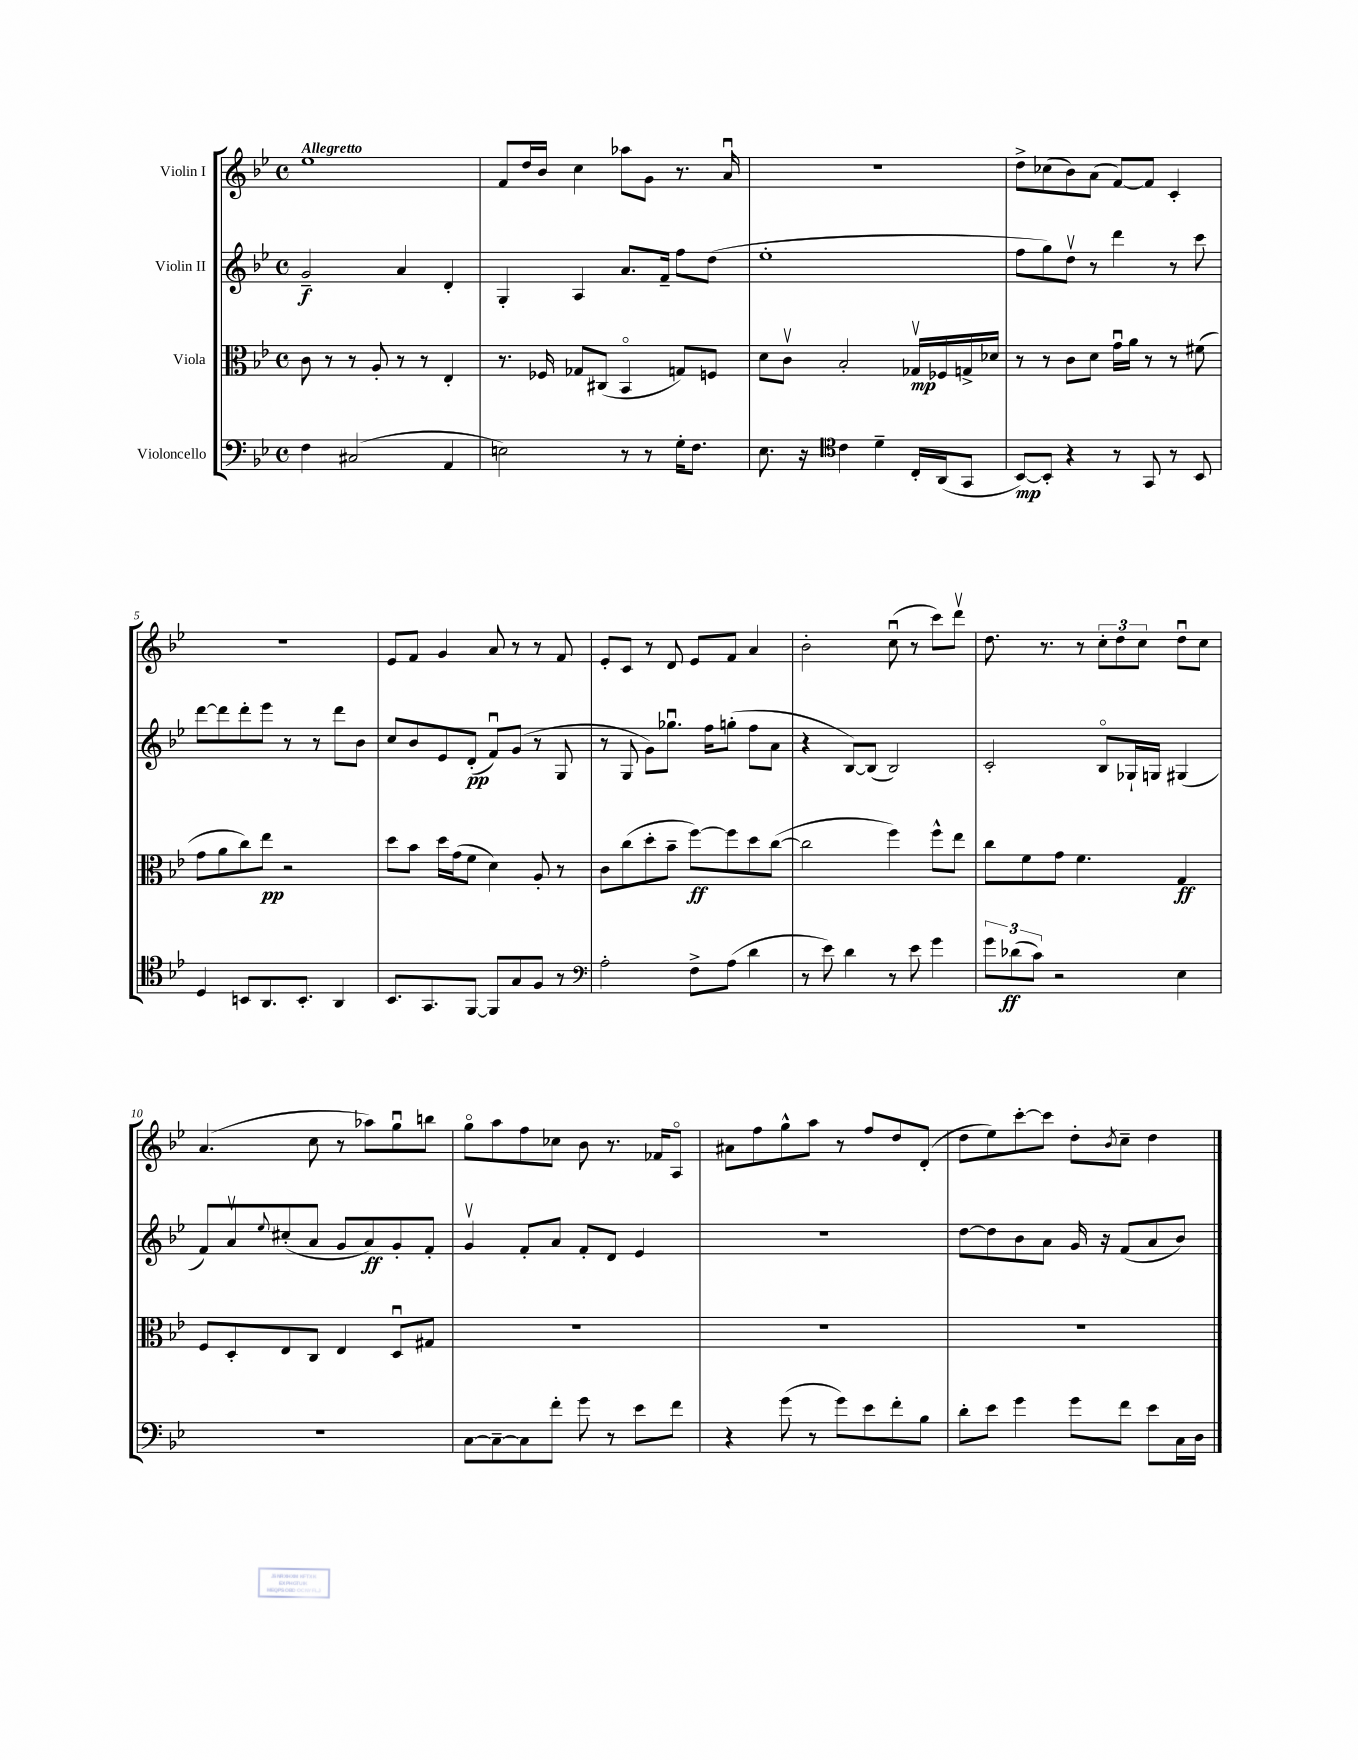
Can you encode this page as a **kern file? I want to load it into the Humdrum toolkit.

**kern	**dynam	**kern	**dynam	**kern	**dynam	**kern
*part4	*part4	*part3	*part3	*part2	*part2	*part1
*staff4	*staff4	*staff3	*staff3	*staff2	*staff2	*staff1
*I"Violoncello	*	*I"Viola	*	*I"Violin II	*	*I"Violin I
*clefF4	*	*clefC3	*	*clefG2	*	*clefG2
*k[b-e-]	*	*k[b-e-]	*	*k[b-e-]	*	*k[b-e-]
*M4/4	*	*M4/4	*	*M4/4	*	*M4/4
*met(c)	*	*met(c)	*	*met(c)	*	*met(c)
=1	=1	=1	=1	=1	=1	=1
!	!	!	!	!	!	!LO:TX:a:B:t=Allegretto
4F\	.	8c\	.	2g~/	f	1ee-
.	.	8r	.	.	.	.
(2C#X/	.	8r	.	.	.	.
.	.	8A'/	.	.	.	.
.	.	8r	.	4a/	.	.
.	.	8r	.	.	.	.
4AA/	.	4E-'/	.	4d'/	.	.
=2	=2	=2	=2	=2	=2	=2
2En\)	.	8.r	.	4G'/	.	8f/L
.	.	.	.	.	.	16dd/L
.	.	16F-X/	.	.	.	16b-/JJ
.	.	8G-X/L	.	4A/	.	4cc\
.	.	(8C#X/J	.	.	.	.
8r	.	4BB-/	.	8.a/L	.	8aa-X\L
8r	.	.	.	.	.	8g\J
.	.	.	.	16f~/Jk	.	.
16G'\KL	.	8Gn/L)	.	8ff\L	.	8.r
8.F\J	.	.	.	.	.	.
.	.	8Fn/J	.	(8dd\J	.	.
.	.	.	.	.	.	16au/
=3	=3	=3	=3	=3	=3	=3
8.E-\	.	8d\L	.	1ee-'	.	1r
.	.	8cv\J	.	.	.	.
16r	.	.	.	.	.	.
*clefC4	*	*	*	*	*	*
4c\	.	2B-'/	.	.	.	.
4d~\	.	.	.	.	.	.
16C'/LL	.	16G-Xv/LL	mp	.	.	.
(16AA/J	.	16F-X/	.	.	.	.
8GG/J	.	16Gn^/	.	.	.	.
.	.	16d-X/JJ	.	.	.	.
=4	=4	=4	=4	=4	=4	=4
[8BB-/L)	mp	8r	.	8ff\L	.	8dd^\L
8BB-'/J]	.	8r	.	8gg\)	.	(8cc-X\
4r	.	8c\L	.	8ddv\J	.	8b-\)
.	.	8d\J	.	8r	.	(8a\J
8r	.	16gu\LL	.	4ddd\	.	[8f/L)
.	.	16a\JJ	.	.	.	.
8GG/	.	8r	.	.	.	8f/J]
8r	.	8r	.	8r	.	4c'/
8BB-/	.	(8f#X\	.	8ccc\	.	.
!!LO:LB:g=z
=5	=5	=5	=5	=5	=5	=5
4D/	.	8g\L	.	[8ddd\L	.	1r
.	.	8a\	.	8ddd\]	.	.
8BBn/L	.	8cc\)	.	8ddd'\	.	.
8.AA/	.	8ee-\J	pp	8eee-\J	.	.
.	.	2r	.	8r	.	.
8.BB'/J	.	.	.	.	.	.
.	.	.	.	8r	.	.
4AA/	.	.	.	8ddd\L	.	.
.	.	.	.	8b-\J	.	.
=6	=6	=6	=6	=6	=6	=6
8.BB-/L	.	8dd\L	.	8cc/L	.	8e-/L
.	.	8b-\J	.	8b-/	.	8f/J
8.GG/	.	.	.	.	.	.
.	.	16dd\LL	.	8e-/	.	4g/
.	.	(16g\J	.	.	.	.
[8FF/J	.	8f\J	.	(8d'/J	pp	.
8FF/L]	.	4d\)	.	8fu/L)	.	8a/
8G/	.	.	.	(8g/J	.	8r
8F/J	.	8A'/	.	8r	.	8r
8r	.	8r	.	8G/	.	8f/
=7	=7	=7	=7	=7	=7	=7
*clefF4	*	*	*	*	*	*
2A'\	.	8c\L	.	8r	.	8e-'/L
.	.	(8cc\	.	8G/	.	8c/J
.	.	8dd'\	.	8g\L)	.	8r
.	.	8b-~\J	.	8.gg-Xu\J	.	8d/
8F^\L	.	[8ff\L)	ff	.	.	8e-/L
.	.	.	.	16ff\KL	.	.
(8A\J	.	8ff\]	.	(8ggn'\J	.	8f/J
4d\	.	8dd\	.	8ff\L	.	4a/
.	.	([8cc\J	.	8a\J	.	.
=8	=8	=8	=8	=8	=8	=8
8r	.	2cc\]	.	4r	.	2b-'\
8e-\)	.	.	.	.	.	.
4d\	.	.	.	[8B-/L)	.	.
.	.	.	.	(8B-/J]	.	.
8r	.	4ff\)	.	2B-/)	.	(8ccu\
8e-\	.	.	.	.	.	8r
4g\	.	8ff^^\L	.	.	.	8ccc\L)
.	.	8ee-\J	.	.	.	8dddv\J
=9	=9	=9	=9	=9	=9	=9
12g\L	.	8cc\L	.	2c'/	.	8.dd\
(12d-X\	ff	.	.	.	.	.
.	.	8f\	.	.	.	.
12c\J)	.	.	.	.	.	.
.	.	.	.	.	.	8.r
2r	.	8g\J	.	.	.	.
.	.	4.f\	.	.	.	8r
.	.	.	.	8B-/L	.	12cc'\L
.	.	.	.	.	.	12dd\
.	.	.	.	16G-X`/L	.	.
.	.	.	.	.	.	12cc\J
.	.	.	.	16Gn/JJ	.	.
4E-\	.	4G/	ff	(4G#X/	.	8ddu\L
.	.	.	.	.	.	8cc\J
!!LO:LB:g=z
=10	=10	=10	=10	=10	=10	=10
1r	.	8F/L	.	8f/L)	.	(4.a/
.	.	8D'/	.	8av/	.	.
.	.	.	.	8qqee-/	.	.
.	.	8E-/	.	(8cc#X'/	.	.
.	.	8C/J	.	8a/J	.	8cc\
.	.	4E-/	.	8g/L	.	8r
.	.	.	.	8a/)	ff	8aa-X\L)
.	.	8Du/L	.	8g'/	.	8ggu\
.	.	8G#X/J	.	8f'/J	.	8bbn\J
=11	=11	=11	=11	=11	=11	=11
[8C\L	.	1r	.	4gv/	.	8gg\L
8C~\_	.	.	.	.	.	8aa\
8C\]	.	.	.	8f'/L	.	8ff\
8f'\J	.	.	.	8a/J	.	8cc-X\J
8g\	.	.	.	8f'/L	.	8b-\
8r	.	.	.	8d/J	.	8.r
8e-\L	.	.	.	4e-/	.	.
.	.	.	.	.	.	16f-X/KL
8f\J	.	.	.	.	.	8A/J
=12	=12	=12	=12	=12	=12	=12
4r	.	1r	.	1r	.	8a#X\L
.	.	.	.	.	.	8ff\
(8g\	.	.	.	.	.	8gg^^\
8r	.	.	.	.	.	8aa\J
8g\L)	.	.	.	.	.	8r
8e-\	.	.	.	.	.	8ff/L
8f'\	.	.	.	.	.	8dd/
8B-\J	.	.	.	.	.	(8d'/J
=13	=13	=13	=13	=13	=13	=13
8d'\L	.	1r	.	[8dd\L	.	8dd\L
8e-\J	.	.	.	8dd\]	.	8ee-\)
4g\	.	.	.	8b-\	.	[8ccc'\
.	.	.	.	8a\J	.	8ccc\J]
8g\L	.	.	.	16g/	.	8dd'\L
.	.	.	.	16r	.	.
.	.	.	.	.	.	8qb-/
8f\J	.	.	.	(8f/L	.	8cc~\J
8e-\L	.	.	.	8a/	.	4dd\
16C\L	.	.	.	8b-/J)	.	.
16D\JJ	.	.	.	.	.	.
==	==	==	==	==	==	==
*-	*-	*-	*-	*-	*-	*-
